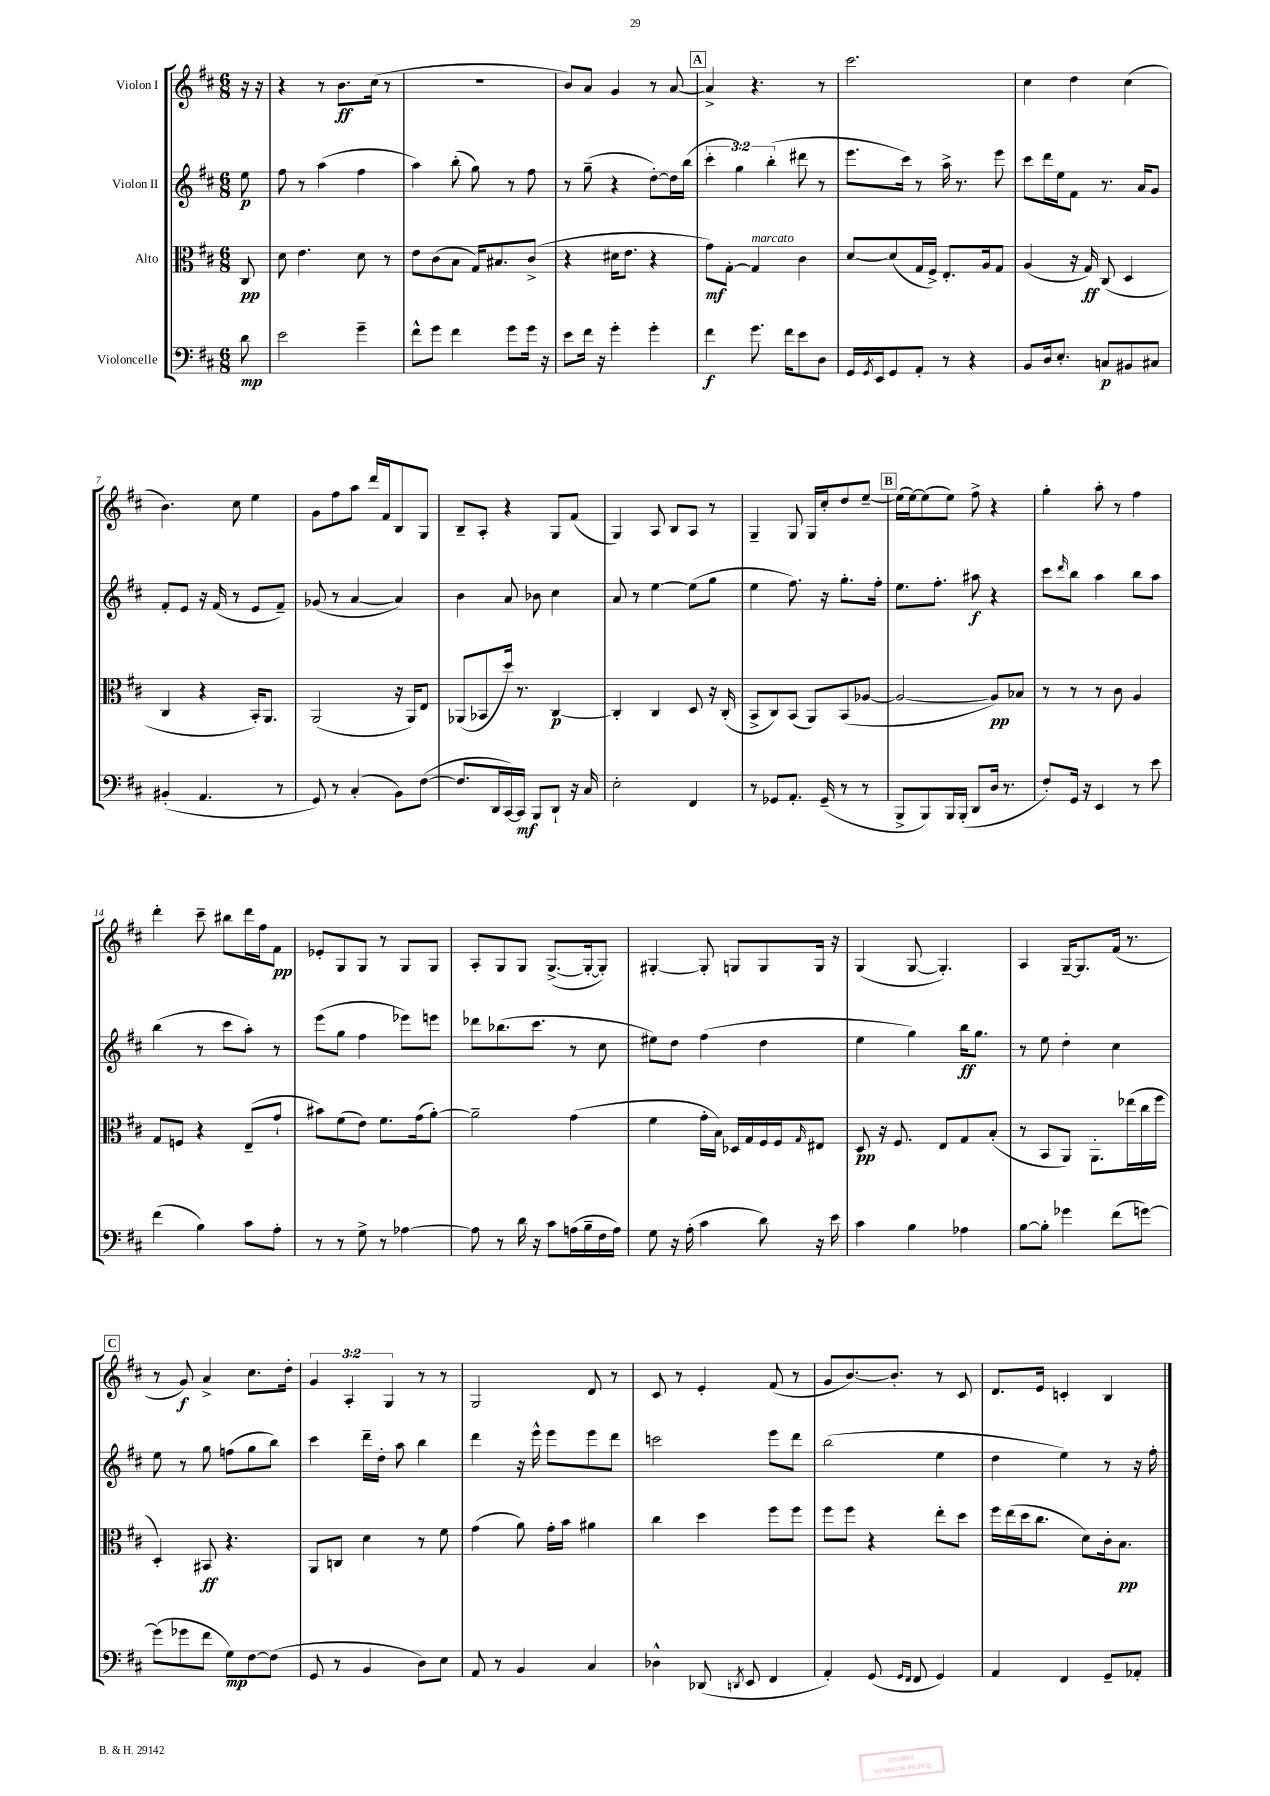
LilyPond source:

<<
\new StaffGroup <<
\new Staff = "s0" \with { instrumentName = "Violon I" } {
    \clef treble \key d \major \numericTimeSignature \time 6/8 \override Staff.TupletNumber.text = #tuplet-number::calc-fraction-text \partial 8
    r16 r16 |
    r4 r8 b'8.\ff cis''16( r8 |
    R2. |
    b'8) a'8 g'4 r8 a'8~ |
    \mark \markup { \box "A" } a'4-> r4. r8 |
    cis'''2. |
    cis''4 d''4 cis''4( |
    b'4.) cis''8 e''4 |
    g'8 fis''8 a''8 d'''16 fis'16 b8 g8 |
    b8-- a8-. r4 g8 fis'8( |
    g4) a8 b8 a8 r8 |
    g4-- g8 g16 cis''16-. d''8 e''8~-- |
    \mark \markup { \box "B" } e''16( e''16~) e''8( e''8) fis''8-> r4 |
    g''4-. a''8-. r8 fis''4 |
    d'''4-. cis'''8-- bis''8 d'''16 fis''16 fis'8\pp |
    ees'8-. g8 g8 r8 g8 g8 |
    a8-. g8 g8 g8.~->( g16~-. g8-.) |
    gis4~-. gis8-. g8 g8 g16 r16 |
    g4( g8~ g4.-.) |
    a4 g16~-- g8. fis'16( r8. |
    \mark \markup { \box "C" } r8 g'8\f) a'4-> cis''8. d''16-. |
    \tuplet 3/2 { g'4 a4-. g4 } r8 r8 |
    g2 d'8 r8 |
    cis'8 r8 e'4-. fis'8( r8 |
    g'8 b'8.~) b'8.-. r8 cis'8 |
    d'8. e'16 c'4-. b4 \bar "|." |
}
\new Staff = "s1" \with { instrumentName = "Violon II" } {
    \clef treble \key d \major \numericTimeSignature \time 6/8 \override Staff.TupletNumber.text = #tuplet-number::calc-fraction-text \partial 8
    e''8\p |
    fis''8 r8 a''4( fis''4 |
    a''4) b''8-.( g''8) r8 fis''8 |
    r8 g''8--( r4 d''8~-.) d''16 b''16( |
    \mark \markup { \box "A" } \tuplet 3/2 { cis'''4-. g''4) b''4-.( } dis'''8 r8 |
    e'''8. cis'''16) r8 a''16-> r8. e'''8 |
    cis'''8 d'''16 e''16 fis'8 r8. a'16 g'8 |
    fis'8-. e'8 r16 fis'16( r8 e'8 fis'8--) |
    ges'8( r8 a'4~ a'4) |
    b'4 a'8 bes'8 cis''4 |
    a'8 r8 e''4~ e''8( g''8 |
    e''4 fis''8.) r16 g''8.-. fis''16-. |
    \mark \markup { \box "B" } e''8. fis''8.-. ais''8\f r4 |
    cis'''8 \grace { d'''16 } b''8 a''4 b''8 a''8 |
    b''4( r8 cis'''8 a''8-.) r8 |
    e'''8( g''8 fis''4 ees'''8) e'''8 |
    des'''8 bes''8.( cis'''8. r8 cis''8 |
    eis''8) d''8 fis''4( d''4 |
    e''4 g''4) b''16\ff g''8. |
    r8 e''8 d''4-. cis''4 |
    \mark \markup { \box "C" } e''8 r8 g''8 f''8( g''8 b''8) |
    cis'''4 d'''16-- d''16-. a''8 b''4 |
    d'''4 r16 e'''16-^ e'''8 e'''8 d'''8 |
    c'''2 e'''8 d'''8 |
    b''2( e''4 |
    d''4 e''4) r8 r16 fis''16-. \bar "|." |
}
\new Staff = "s2" \with { instrumentName = "Alto" } {
    \clef alto \key d \major \numericTimeSignature \time 6/8 \partial 8
    cis8\pp |
    d'8 e'4. d'8 r8 |
    e'8 cis'8( b8 g16) bis8. cis'8->( |
    r4 dis'16 e'8. r4 |
    \mark \markup { \box "A" } g'8\mf) g8~-. g4^\markup { \italic "marcato" } cis'4 |
    d'8~ d'8( g16 fis16->) e8.-. a16 g8 |
    a4( r16 g16\ff) cis8( d4 |
    cis4 r4 b,16-.) a,8. |
    a,2( r16 a,16) e8 |
    aes,8( bes,8 d''16) r8. cis4~\p |
    cis4-. cis4 d8 r16 cis16-.( |
    b,8-> cis8) b,8( a,8) b,8( aes8~ |
    \mark \markup { \box "B" } aes2~ aes8\pp) bes8 |
    r8 r8 r8 cis'8 a4 |
    g8 f8 r4 e8--( g'8-! |
    bis'8) fis'8( e'8) fis'8. g'16( a'8~-.) |
    a'2-- g'4( |
    fis'4 g'16-. b16) des16 g16 fis16 fis16 \grace { g16 } eis8 |
    d8\pp r16 fis8. e8 g8 b8-.( |
    r8 b,8 a,8) a,8.-. ees''16( cis''16 fis''16 |
    \mark \markup { \box "C" } d4-.) bis,8\ff r4. |
    a,8 c8 d'4 r8 fis'8 |
    g'4( a'8) g'16-. b'16 ais'4 |
    cis''4 d''4 fis''8 fis''8 |
    fis''8 fis''8 r4 e''8-. d''8 |
    fis''16 e''16( d''16 cis''8. d'8) cis'16-. b8.\pp \bar "|." |
}
\new Staff = "s3" \with { instrumentName = "Violoncelle" } {
    \clef bass \key d \major \numericTimeSignature \time 6/8 \partial 8
    d'8\mp |
    e'2 g'4-- |
    fis'8-^ g'8 fis'4 g'8 g'16 r16 |
    e'8 fis'16 r16 g'4-. g'4-. |
    \mark \markup { \box "A" } fis'4\f g'8. fis'16 e'8 d8 |
    g,16 \acciaccatura { g,8 } e,16 g,8 a,8-. r8 r4 |
    b,8 d16 e8.-. c8\p bis,8 cis8 |
    bis,4-.( a,4. r8 |
    g,8) r8 cis4-.( b,8) fis8~( |
    fis8. d,16 cis,16~) cis,16\mf b,,8 d,8-! r16 cis16 |
    e2-. fis,4 |
    r8 ges,8 a,8.-. ges,16--( r8 r8 |
    \mark \markup { \box "B" } b,,8-> b,,8) b,,16 b,,16-.( d,8 d16 r8. |
    fis8-.) g,16 r16 e,4 r8 e'8 |
    fis'4( b4) cis'8 a8-. |
    r8 r8 g8-> r8 aes4~ |
    aes8 r8 d'16 r16 cis'8 a16( b16-- fis16 a16) |
    g8 r16 a16-.( cis'4 d'8) r16 e'16 |
    cis'4 b4 aes4 |
    b8~ b8-. ges'4 fis'8( g'8~) |
    \mark \markup { \box "C" } g'8( ges'8 fis'8 g8\mp) fis8~ fis8( |
    g,8 r8 b,4 d8) e8 |
    a,8 r8 b,4 cis4 |
    des4-^ des,8( \acciaccatura { d,8 } e,8 fis,4 |
    a,4-.) g,8( \grace { g,16 fis,16 } fis,8 g,4) |
    a,4 fis,4 g,8-- aes,8-. \bar "|." |
}
>>
>>
